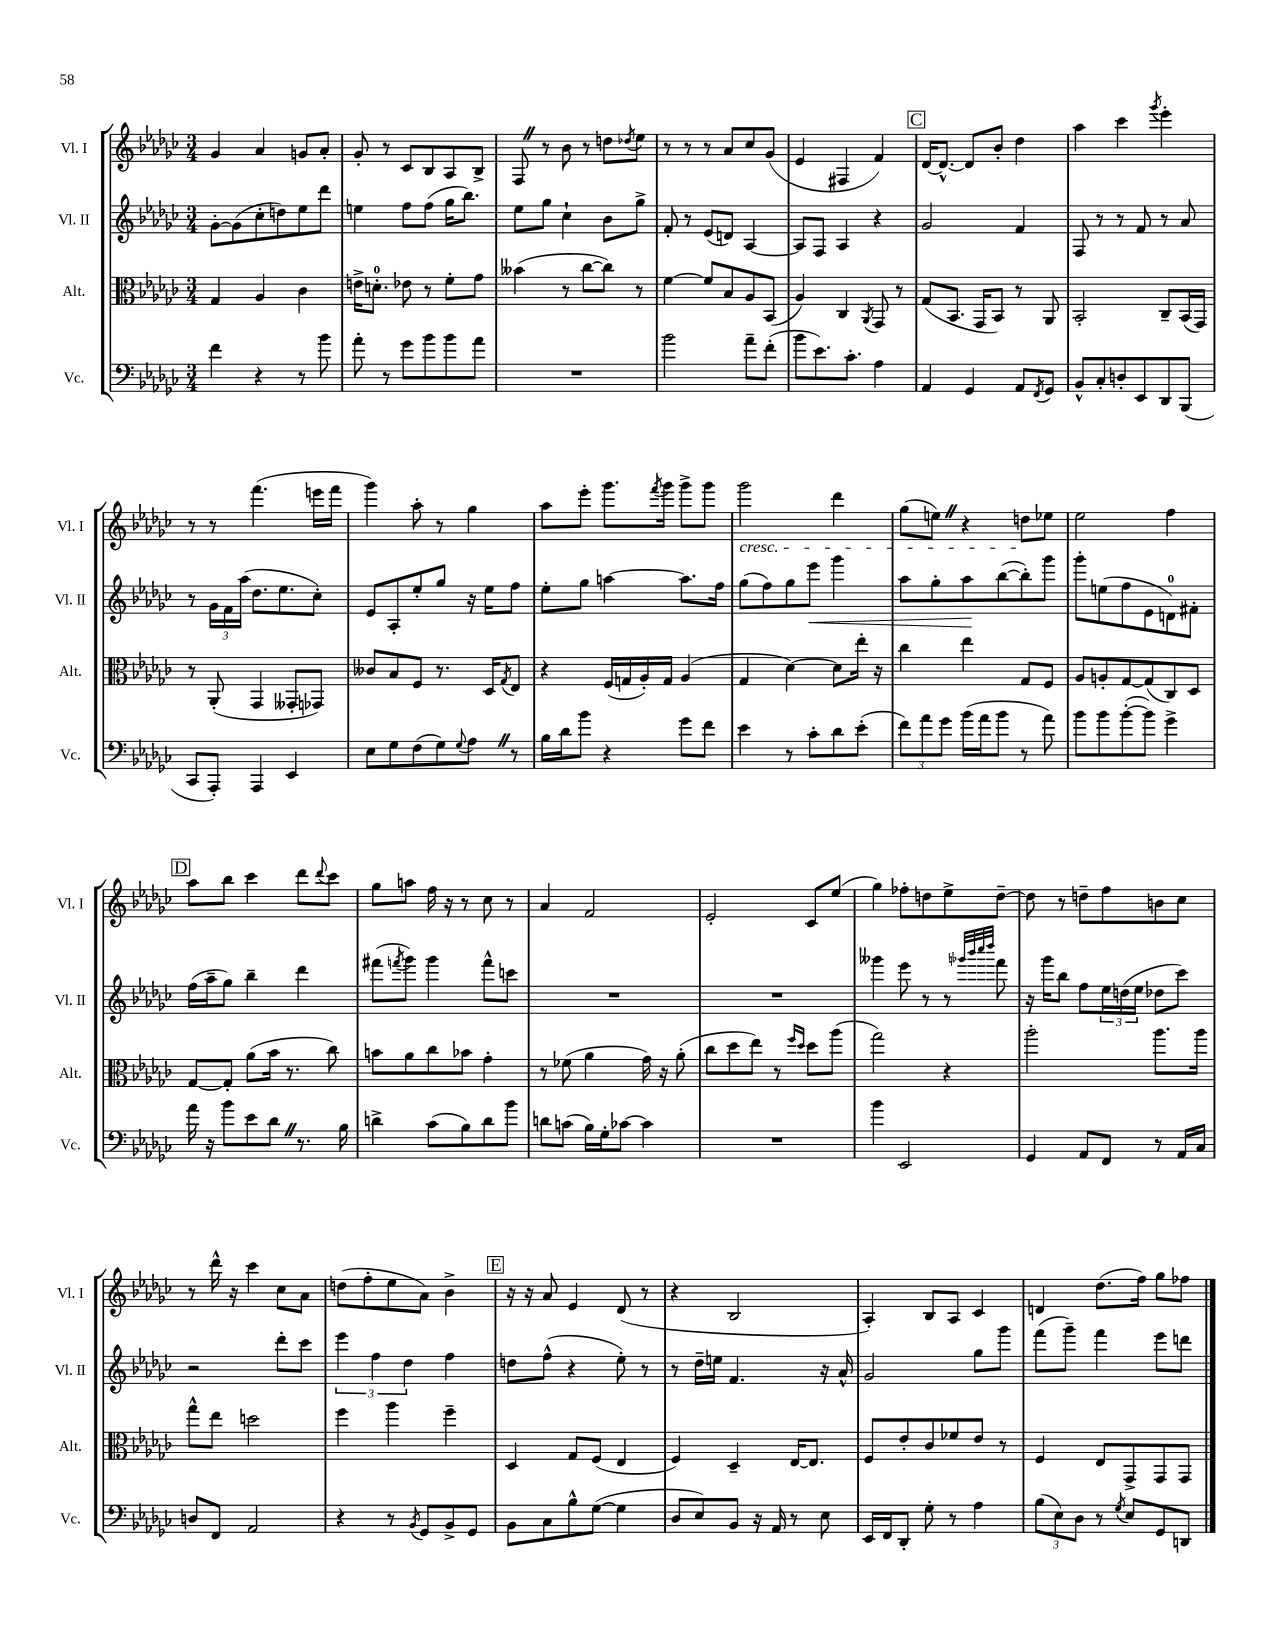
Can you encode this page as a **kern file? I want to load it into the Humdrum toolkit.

**kern	**kern	**kern	**kern
*staff4	*staff3	*staff2	*staff1
*clefF4	*clefC3	*clefG2	*clefG2
*k[b-e-a-d-g-c-]	*k[b-e-a-d-g-c-]	*k[b-e-a-d-g-c-]	*k[b-e-a-d-g-c-]
*M3/4	*M3/4	*M3/4	*M3/4
4f	4G-	[8g-'	4g-
.	.	(8g-]	.
4r	4A-	8cc-'	4a-
.	.	8dd)	.
8r	4c-	8ee-	8g
8b-	.	8ddd-	8a-'
=	=	=	=
8a-'	16e^	4ee	8g-'
.	8.d'	.	.
8r	.	.	8r
8g-	8e-	8ff	8c-
8b-	8r	(8ff	8B-
8b-	8f'	16gg-	8A-
.	.	8.bb-)	.
8a-	8g-	.	8B-^
=	=	=	=
2.r	(4b--	8ee-	8F
.	.	8gg-	8r
.	8r	4cc-`	8b-
.	[8cc-	.	8r
.	8cc-])	8b-	8dd
.	.	.	8qdd-
.	8r	8gg-^	8ee-
=	=	=	=
2b-	[4f	8f'	8r
.	.	8r	8r
.	8f]	(8e-	8r
.	8B-	8d)	8a-
8a-~	8A-	[4A-	8cc-
(8f'	(8BB-	.	(8g-
=	=	=	=
8b-	4A-)	8A-]	4e-
8.e-)	.	8F	.
.	4C-	4A-	4F#
8.c-'	.	.	.
.	8qAA-	.	.
4A-	8GG-	4r	4f)
.	8r	.	.
=	=	=	=
4AA-	(8G-	2g-	[16d-
.	.	.	8.d-^^_
.	8.BB-	.	.
4GG-	.	.	8d-]
.	16GG-	.	.
.	8BB-)	.	8b-'
8AA-	8r	4f	4dd-
8qFF	.	.	.
8GG-	8AA-	.	.
=	=	=	=
8BB-^^	2BB-'	8F	4aa-
8C-'	.	8r	.
8D'	.	8r	4ccc-
8EE-	.	8f	.
.	.	.	8qggg-
8DD-	8C-~	8r	4eee-'
(8BBB-	(16BB-	8a-	.
.	16GG-)	.	.
=	=	=	=
8CC-	8r	8r	8r
8AAA-')	(8AA-'	24g-	8r
.	.	24f	.
.	.	(24aa-	.
4AAA-	4GG-	8.dd-	(4.fff
.	.	8.ee-	.
4EE-	8GG--'	.	.
.	8GG-)	8cc-')	16eee
.	.	.	16fff
=	=	=	=
8E-	8c--	8e-	4ggg-)
8G-	8B-	8A-'	.
(8F	8F	8ee-'	8aa-'
8G-)	8.r	8gg-	8r
8qqG-	.	.	.
8A-	.	16r	4gg-
.	16D-	16ee-	.
.	8qG-	.	.
8r	8E-	8ff	.
=	=	=	=
16B-	4r	8ee-'	8aa-
16d-	.	.	.
8b-	.	8gg-	8eee-'
4r	(16F	[4aa	8.ggg-
.	16G	.	.
.	16A-')	.	.
.	.	.	8qfff
.	16G	.	16ggg-
8g-	(4A-	8.aa]	8ggg-^
8f	.	.	8ggg-
.	.	16ff	.
=	=	=	=
4e-	4G-	(8gg-	2ggg-
.	.	8ff)	.
8r	[4d-)	8gg-	.
8c-'	.	8eee-	.
8d-	8d-]	4ggg-	4ddd-
(8e-'	16ee-'	.	.
.	16r	.	.
=	=	=	=
12f)	4cc-	8aa-	(8gg-
12a-	.	.	.
.	.	8gg-'	8ee)
12g-	.	.	.
(16b-	4ee-	8aa-	4r
16a-	.	.	.
8b-	.	([8bb-	.
8r	8G-	8bb-'])	8dd
8a-)	8F	8ggg-	8ee-
=	=	=	=
8b-	8A-	8ggg-'	2ee-
8b-	8A'	(8ee	.
([8b-'	[8G-	8ff	.
8b-])	(8G-]	8e-	.
4g-^	8C-)	8d)	4ff
.	8D-	8f#'	.
=	=	=	=
16a-	[8G-	(16ff	8aa-
16r	.	16aa-~	.
8b-	8G-']	8gg-)	8bb-
8e-	(8a-	4bb-~	4ccc-
8d-	16b-	.	.
.	8.r	.	.
8.r	.	4ddd-	8ddd-
.	.	.	8qqddd-
.	8cc-)	.	8ccc-
16B-	.	.	.
=	=	=	=
4d^	8b	(8fff#	8gg-
.	.	8qfff	.
.	8a-	8ggg-)	8aa
(8c-	8cc-	4ggg-	16ff
.	.	.	16r
8B-)	8b-	.	8r
8d	4g-'	8fff^^	8cc-
8b-	.	8ccc	8r
=	=	=	=
8d	8r	2.r	4a-
(8c	(8f-	.	.
16B-)	4a-	.	2f
16G-'	.	.	.
[8c-	.	.	.
4c-]	16g-)	.	.
.	16r	.	.
.	(8a-'	.	.
=	=	=	=
2.r	8cc-	2.r	2e-'
.	8dd-	.	.
.	8ee-)	.	.
.	8r	.	.
.	16qqff	.	.
.	16qqdd-	.	.
.	8dd-	.	8c-
.	(8aa-	.	(8ee-
=	=	=	=
4b-	2gg-)	4ggg--	4gg-)
2EE-	.	8eee-	8ff-'
.	.	8r	8dd
.	4r	8r	8ee-^
.	.	32qqggg-	.
.	.	32qqbbb-	.
.	.	32qqcccc-	.
.	.	32qqdddd-	.
.	.	8fff	[8dd~
=	=	=	=
4GG-	2aa-'	16r	8dd]
.	.	16ggg-	.
.	.	8bb-	8r
8AA-	.	8ff	8dd~
8FF	.	24ee-	8ff
.	.	(24dd	.
.	.	24ee-	.
8r	8.aa-	8dd-	8b
16AA-	.	8ccc-)	8cc-
16C-	16aa-	.	.
=	=	=	=
8D	8gg-^^	2r	8r
8FF	8ee-	.	16ddd-^^
.	.	.	16r
2AA-	2dd	.	4ccc-
.	.	8ddd-'	8cc-
.	.	8ccc-	8a-
=	=	=	=
4r	4ff	6eee-	(8dd
.	.	.	8ff'
.	.	6ff	.
8r	4aa-	.	8ee-
.	.	6dd-	.
8qBB-	.	.	.
8GG-	.	.	8a-)
8BB-^	4ff~	4ff	4b-^
8GG-	.	.	.
=	=	=	=
8BB-	4D-	8dd	16r
.	.	.	16r
8C-	.	(8ff^^	8a-
8B-^^	8G-	4r	4e-
([8G-	(8F	.	.
4G-]	4E-	8ee-')	(8d-
.	.	8r	8r
=	=	=	=
8D-	4F)	8r	4r
8E-)	.	16dd-~	.
.	.	16ee	.
8BB-	4D-~	4.f	2B-
16r	.	.	.
16AA-	.	.	.
8r	[16E-	.	.
.	8.E-]	.	.
8E-	.	16r	.
.	.	16a-^^	.
=	=	=	=
16EE-	8F	2g-	4A-')
16FF	.	.	.
8DD-'	8e-'	.	.
8G-'	8c-	.	8B-
8r	8f-	.	8A-
4A-	8e-	8gg-	4c-
.	8r	8ggg-	.
=	=	=	=
(12B-	4F	(8fff	4d
12E-)	.	.	.
.	.	8ggg-~)	.
12D-	.	.	.
8r	8E-	4fff	(8.dd-
8qG-	.	.	.
8E-	8GG-^	.	.
.	.	.	16ff)
8GG-	8GG-	8eee-	8gg-
8DD	8GG-	8ddd	8ff-
==	==	==	==
*-	*-	*-	*-
